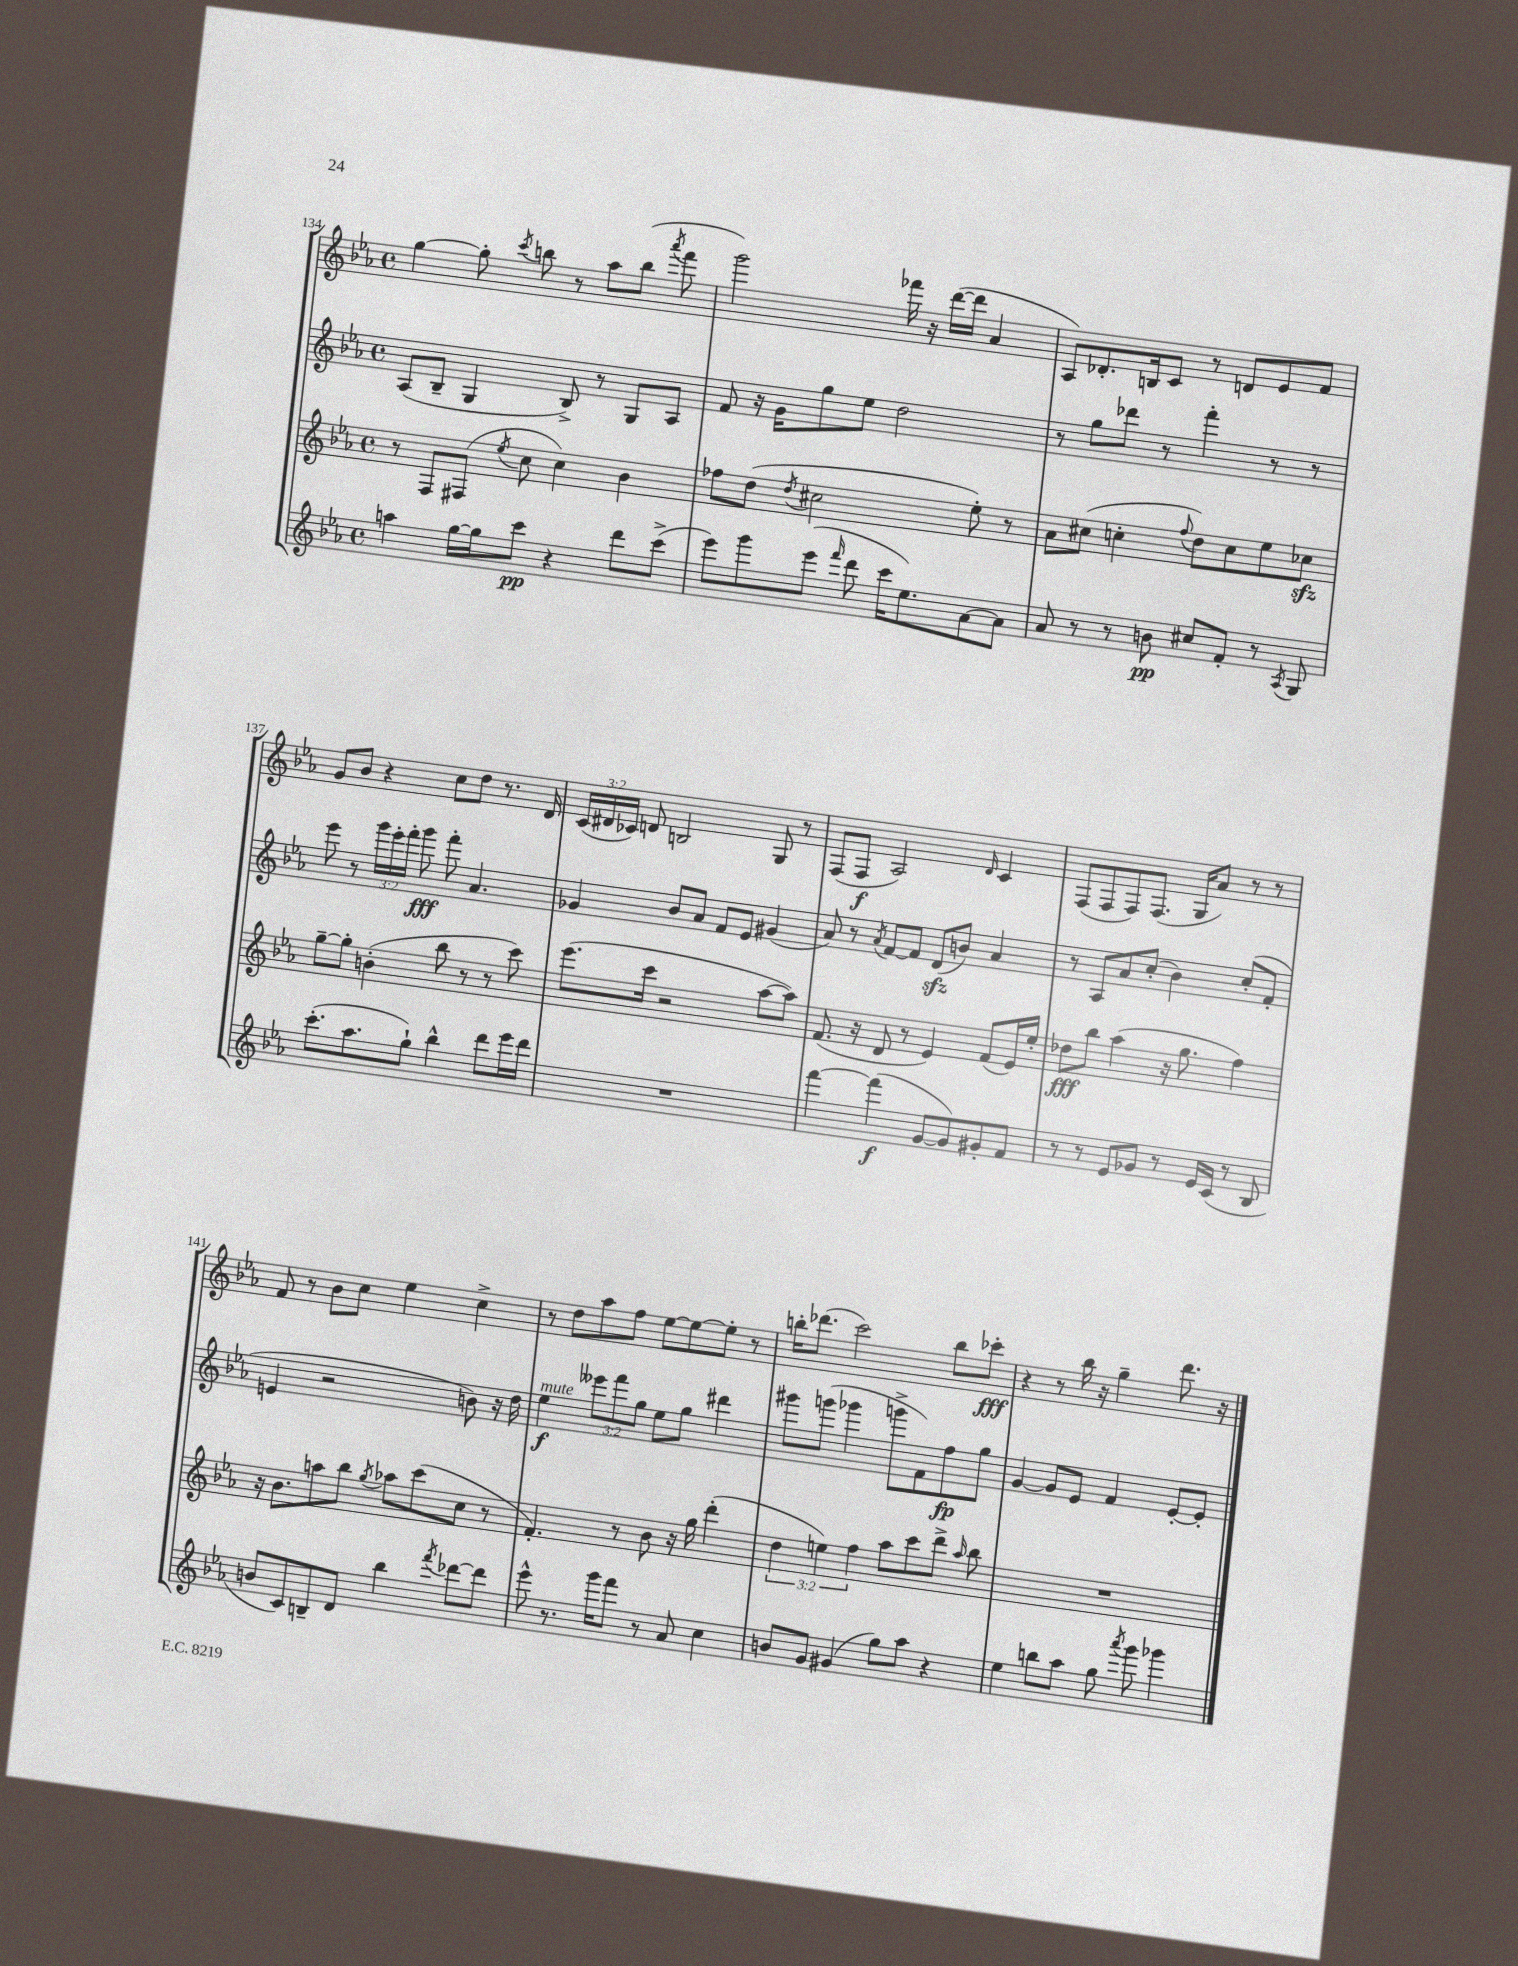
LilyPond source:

<<
\new StaffGroup <<
\new Staff = "s0" {
    \clef treble \key ees \major \defaultTimeSignature \time 4/4 \override Staff.TupletNumber.text = #tuplet-number::calc-fraction-text
    \autoBeamOff g''4~ g''8-. \acciaccatura { c'''8 } b''8 r8 aes''8[ b''8]( \acciaccatura { aes'''8 } f'''8 |
    g'''2) fes'''16 r16 d'''16[~( d'''16] aes'4 |
    aes8[) des'8.-. b16 c'8] r8 d'8[ ees'8 f'8] |
    g'8[ bes'8] r4 c''8[ d''8] r8. d'16 |
    \tuplet 3/2 { c'16[( dis'16 ces'16]) } d'8 b2 g8 r8 |
    f8[( f8]\f aes2) \grace { d'16 } c'4 |
    f8[( f8 f8) f8.]( g16[ aes'8]) r8 r8 |
    f'8 r8 bes'8[ c''8] ees''4 c''4-> |
    r8 d''8[ aes''8 f''8] ees''8[~ ees''8~ ees''8]-. r8 |
    b''16[-. des'''8.]( c'''2) b''8[ ces'''8]-.\fff |
    r4 r8 bes''16 r16 g''4-- d'''8. r16 \bar "|." |
}
\new Staff = "s1" {
    \clef treble \key ees \major \defaultTimeSignature \time 4/4 \override Staff.TupletNumber.text = #tuplet-number::calc-fraction-text
    \autoBeamOff aes8[( bes8]-- g4 bes8->) r8 g8[ aes8] |
    f'8 r16 g'16[ g''8 ees''8] d''2 |
    r8 g''8[ des'''8] r8 f'''4-. r8 r8 |
    ees'''8 r8 \tuplet 3/2 { g'''16[ ees'''16-. f'''16]-. } g'''8\fff f'''8-. aes'4. |
    ges'4 bes'8[ aes'8] f'8[ ees'8] gis'4( |
    aes'8) r8 \acciaccatura { aes'8 } f'8[~ f'8] d'8[\sfz( b'8]) aes'4 |
    r8 aes8[ aes'8 c''8]-.( bes'4) c''8[-.( f'8]-. |
    e'4 r2 b'8) r16 d''16 |
    ees''4\f^\markup { \italic "mute" } \tuplet 3/2 { eeses'''8[ f'''8 g''8] } ees''8[ g''8] dis'''4 |
    gis'''8[ g'''8]( ges'''4 g'''8[-> f'8) f''8\fp g''8] |
    g'4~ g'8[ ees'8] f'4 ees'8[~-. ees'8]-. \bar "|." |
}
\new Staff = "s2" {
    \clef treble \key ees \major \defaultTimeSignature \time 4/4 \override Staff.TupletNumber.text = #tuplet-number::calc-fraction-text
    \autoBeamOff r8 f8[ fis8]( \acciaccatura { ees''8 } c''8 c''4) bes'4 |
    fes''8[ d''8]( \acciaccatura { d''8 } cis''2 ees''8-.) r8 |
    aes'8[ cis''8]( c''4-. \appoggiatura { f''8 } d''8[) c''8 ees''8 ces''8]\sfz |
    g''8[~-- g''8]-. b'4-.( bes''8 r8 r8 c'''8) |
    ees'''8.[( c'''16] r2 aes''8[~ aes''8]) |
    f'8.( r16 d'8 r8 ees'4) f'8[( ees'16) ees''16]-. |
    des''8[\fff bes''8] aes''4( r16 g''8. f''4) |
    r16 bes'8.[ a''8 bes''8] \acciaccatura { g''8 } aes''8[ c'''8( c''8] r8 |
    f'4.-.) r8 bes'8 r16 g''16 d'''4-.( |
    \tuplet 3/2 { d''4 e''4) f''4 } aes''8[ c'''8 d'''8]-> \grace { aes''16 } bes''8 |
    R1 \bar "|." |
}
\new Staff = "s3" {
    \clef treble \key ees \major \defaultTimeSignature \time 4/4
    \autoBeamOff a''4 g''16[~ g''16 c'''8]\pp r4 d'''8[ c'''8]->( |
    ees'''8[) g'''8 ees'''8]( \grace { f'''16 } d'''8 c'''16[ ees''8.) aes'8~ aes'8] |
    aes'8 r8 r8 b'8\pp cis''8[ f'8]-. r8 \acciaccatura { aes8 } g8 |
    c'''8.[-.( aes''8. g''8]-!) bes''4-^ d'''8[ ees'''16 d'''16] |
    R1 |
    f'''4~ f'''4\f( g'8[~ g'8) gis'8-. f'8] |
    r8 r8 ees'8[ ges'8] r8 ees'16[ c'16]( r8 bes8 |
    b'8[ c'8) b8-- d'8] bes''4 \acciaccatura { f'''8 } des'''8[~ des'''8] |
    ees'''8-^ r8. g'''16[ f'''8] r8 aes'8 c''4 |
    b'8[ g'8] gis'4( g''8[) aes''8] r4 |
    ees''4 b''8[ aes''8] g''8 \acciaccatura { aes'''8 } g'''8 ges'''4 \bar "|." |
}
>>
>>
\layout { \context { \Score currentBarNumber = #134 } }
